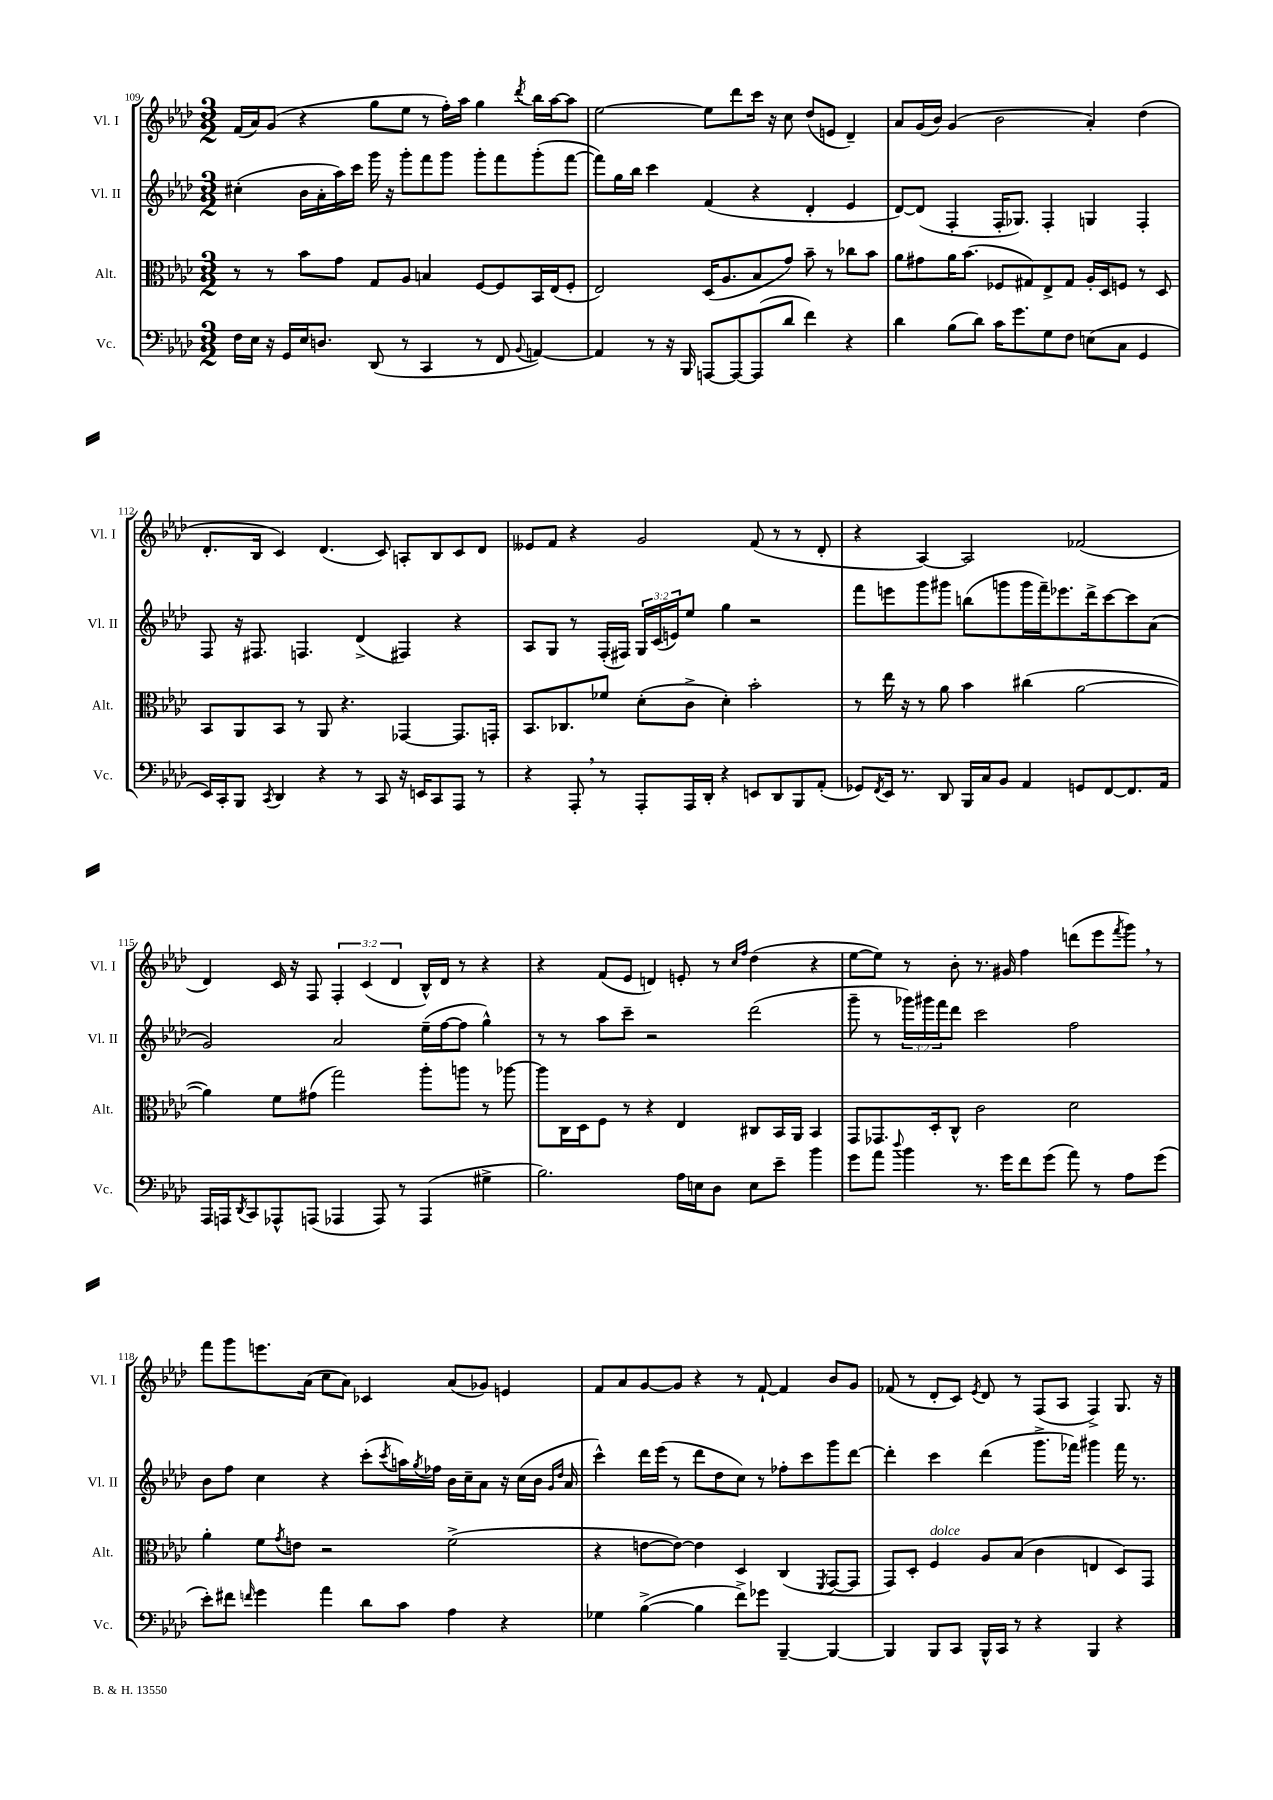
<<
\new StaffGroup <<
\new Staff = "s0" \with { instrumentName = "Vl. I" shortInstrumentName = "Vl. I" } {
    \clef treble \key aes \major \numericTimeSignature \time 3/2 \override Staff.TupletNumber.text = #tuplet-number::calc-fraction-text
    f'16( aes'16) g'8( r4 g''8 ees''8 r8 f''16-.) aes''16 g''4 \acciaccatura { des'''8 } bes''16 aes''16~ aes''8 |
    ees''2~ ees''8 des'''8 c'''16 r16 c''8 des''8( e'8 des'4--) |
    aes'8 g'16( bes'16) g'4( bes'2 aes'4-.) des''4( |
    des'8.-. bes16 c'4) des'4.( c'8) a8-. bes8 c'8 des'8 |
    eeses'8 f'8 r4 g'2 f'8( r8 r8 des'8-. |
    r4 aes4~) aes2 fes'2( |
    des'4) c'16 r16 f8 \tuplet 3/2 { f4-. c'4( des'4 } bes16-^) des'16 r8 r4 |
    r4 f'8( ees'8 d'4) e'8-. r8 \grace { c''16 f''16 } des''4( r4 |
    ees''8~ ees''8) r8 bes'8-. r8. gis'16 f''4 d'''8( ees'''8 \acciaccatura { f'''8 } g'''8) \breathe r8 |
    f'''8 g'''8 e'''8. aes'16( c''8 aes'8) ces'4 aes'8( ges'8) e'4 |
    f'8 aes'8 g'8~ g'8 r4 r8 f'8~-! f'4 bes'8 g'8 |
    fes'8( r8 des'8-. c'8) \acciaccatura { ees'8 } des'8 r8 f8( aes8 f4->) g8. r16 \bar "|." |
}
\new Staff = "s1" \with { instrumentName = "Vl. II" shortInstrumentName = "Vl. II" } {
    \clef treble \key aes \major \numericTimeSignature \time 3/2 \override Staff.TupletNumber.text = #tuplet-number::calc-fraction-text
    cis''4-.( bes'16 aes'16-. aes''16) c'''16 g'''16 r16 g'''8-. f'''8 g'''8 g'''8-. f'''8 g'''8-.( f'''8~ |
    f'''8) g''16 bes''16 c'''4 f'4( r4 des'4-. ees'4 |
    des'8~) des'8( f4-. f16-. ges8.) f4-. g4 f4-. |
    f8 r16 fis8. f4. des'4->( fis4) r4 |
    aes8 g8 r8 f16-.( fis16) \tuplet 3/2 { g16 c'16( e'16) } ees''8 g''4 r2 |
    f'''8 e'''8 g'''8 gis'''8 b''8( g'''8 g'''16 f'''16--) ees'''8. des'''16-> c'''8~ c'''8 aes'8( |
    g'2) aes'2 ees''16--( f''16~ f''8 g''4-^) |
    r8 r8 aes''8 c'''8-- r2 des'''2( |
    g'''8-- r8 \tuplet 3/2 { ges'''16) gis'''16 f'''16 } des'''8 c'''2 f''2 |
    bes'8 f''8 c''4 r4 c'''8-.( \acciaccatura { c'''8 } a''16) \acciaccatura { g''8 } fes''16 bes'16 c''16-- aes'8 r16 c''16( bes'16 \grace { g'16 des''16 } aes'16 |
    c'''4-^) des'''16 ees'''16( r8 des'''8 des''8 c''8) r8 fes''8-. c'''8 g'''8 des'''8~ |
    des'''4-. c'''4 des'''4( g'''8.-> fes'''16) gis'''4 fes'''16 r8. \bar "|." |
}
\new Staff = "s2" \with { instrumentName = "Alt." shortInstrumentName = "Alt." } {
    \clef alto \key aes \major \numericTimeSignature \time 3/2
    r8 r8 bes'8 g'8 g8 aes8 b4 f8~ f8 bes,16 ees16( f8-. |
    ees2) des16( aes8. bes8 g'8) bes'8-- r8 ces''8 bes'8 |
    aes'8 gis'8 aes'16 bes'8.( fes8 gis8) ees8-> gis8 aes16-. des16 f8 r8 des8 |
    bes,8 aes,8 bes,8 r8 aes,8 r4. ges,4~ ges,8. g,16-. |
    bes,8. ces8. fes'8 des'8-.( c'8-> des'4-.) bes'2-. |
    r8 ees''16 r16 r8 aes'8 bes'4 cis''4( aes'2~ |
    aes'4) f'8 gis'8( g''2) aes''8-. a''8 r8 aes''8~ |
    aes''8 c16 des16 f8 r8 r4 ees4 cis8 bes,16 aes,16 bes,4 |
    g,8 ges,8. des16-. c8-^ c'2 des'2 |
    aes'4-. f'8 \acciaccatura { g'8 } e'8 r2 f'2->( |
    r4 e'8~ e'8~) e'4 des4 c4( \acciaccatura { f,8 } g,8~ g,8 |
    g,8) des8-. f4^\markup { \italic "dolce" } aes8 bes8( c'4 e4 des8) g,8 \bar "|." |
}
\new Staff = "s3" \with { instrumentName = "Vc." shortInstrumentName = "Vc." } {
    \clef bass \key aes \major \numericTimeSignature \time 3/2
    f16 ees16 r16 g,16 ees16 d8. des,8( r8 c,4 r8 f,8 \appoggiatura { bes,8 } a,4~) |
    a,4 r8 r16 bes,,16 a,,8~ a,,8~ a,,8( des'8 f'4) r4 |
    des'4 bes8( des'8) c'16 g'8. g8 f8 e8( c8 g,4 |
    ees,16) c,16-. bes,,8 \acciaccatura { c,8 } des,4 r4 r8 c,8 r16 e,16 c,8 aes,,8 r8 |
    r4 aes,,8-. \breathe r8 aes,,8-. aes,,16 des,16-. r4 e,8 des,8 bes,,8 aes,8-.( |
    ges,8) \acciaccatura { f,8 } ees,16 r8. des,8 bes,,16 c16 bes,8 aes,4 g,8 f,8~ f,8. aes,16 |
    aes,,16 a,,16 \acciaccatura { des,8 } c,8 aes,,8-^ a,,8( aes,,4 aes,,8) r8 aes,,4( gis4-> |
    bes2.) aes16 e16 des8 e8 ees'8-- bes'4 |
    g'8 aes'8 \appoggiatura { des''8 } bes'4 r8. g'16 f'8 g'8( aes'8) r8 aes8 g'8( |
    ees'8-.) fis'8 \grace { f'16 } g'4 aes'4 des'8 c'8 aes4 r4 |
    ges4 bes4~->( bes4 f'8->) ges'8 bes,,4~-- bes,,4~ |
    bes,,4 bes,,8 c,8 bes,,16-^ c,16 r8 r4 bes,,4 r4 \bar "|." |
}
>>
>>
\layout { \context { \Score currentBarNumber = #109 } }
